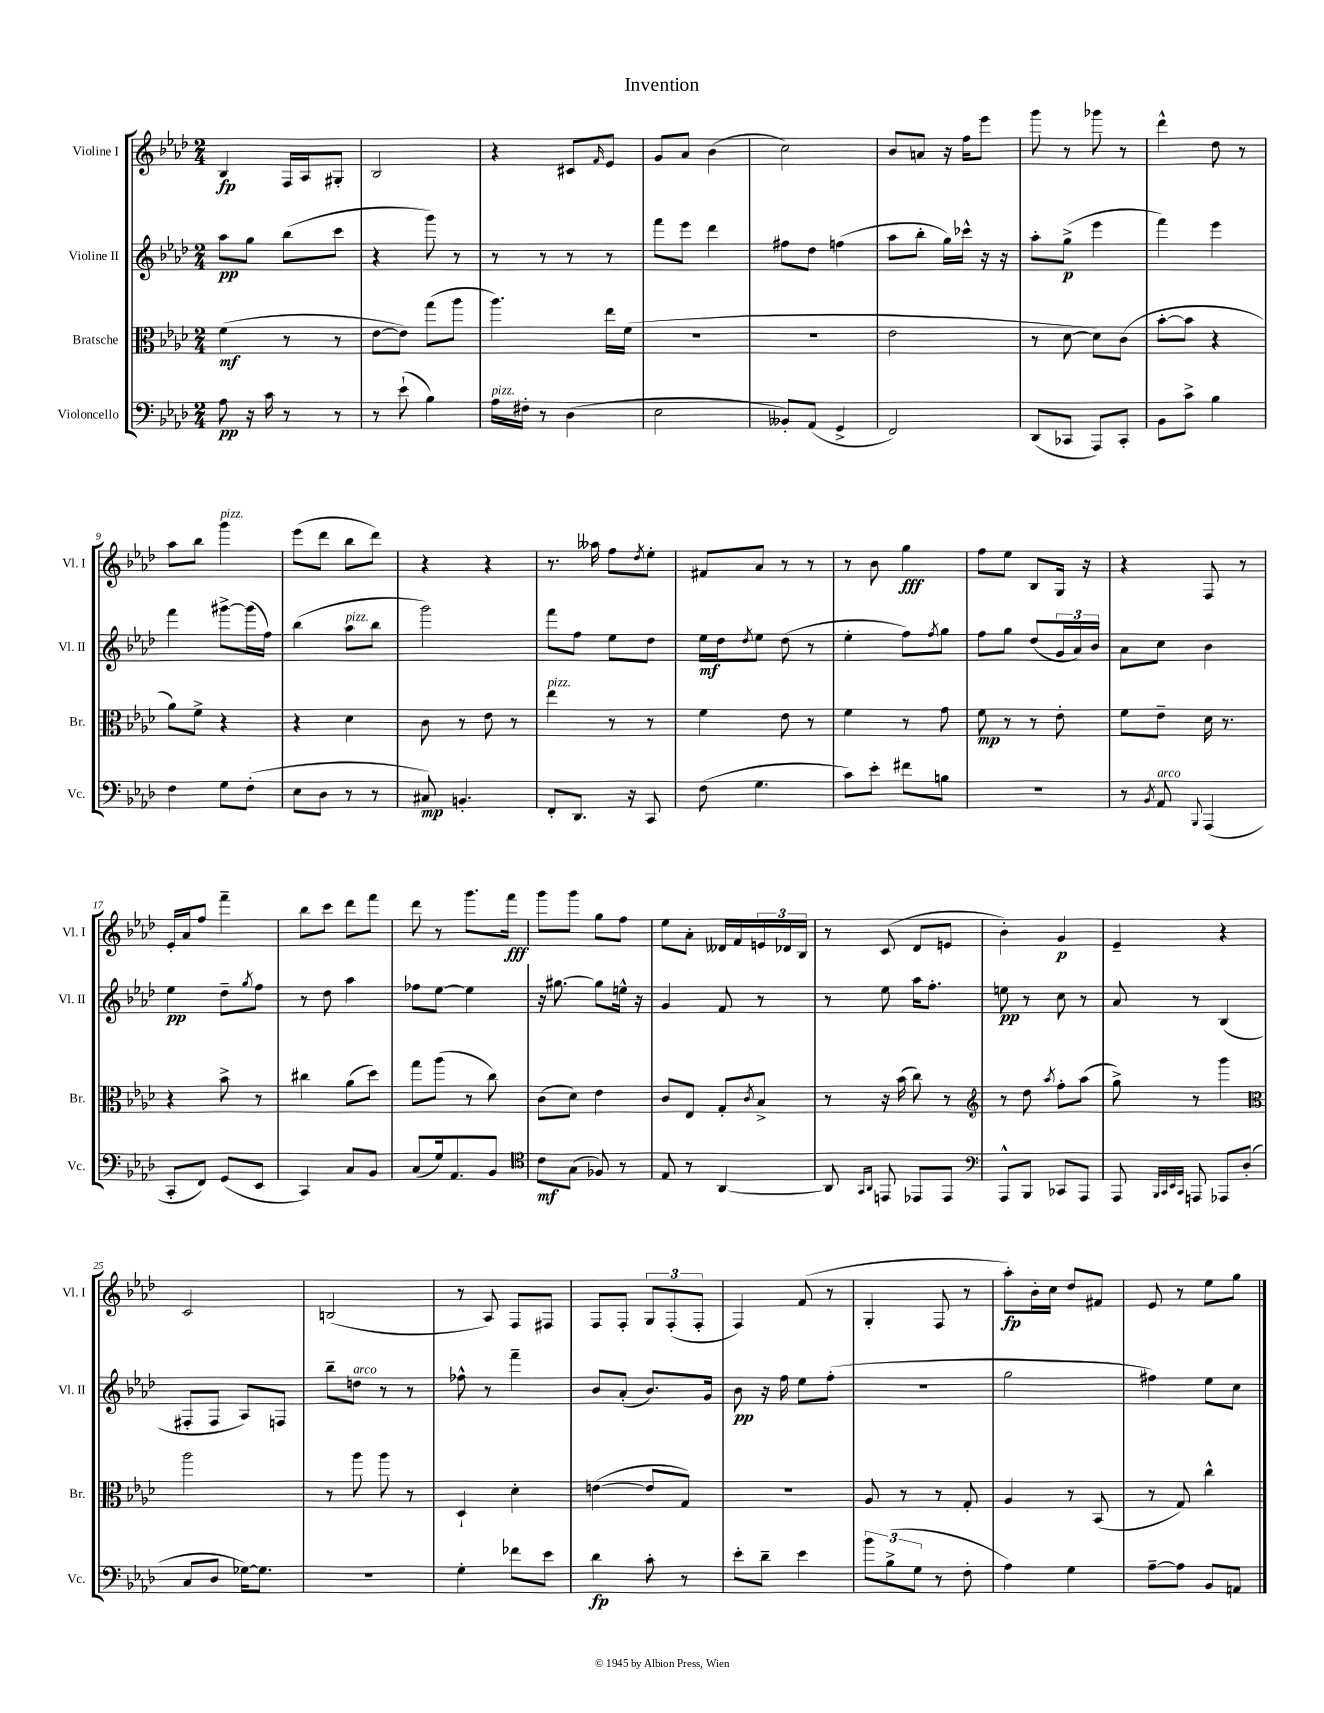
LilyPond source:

\header { title = "Invention" }
<<
\new StaffGroup <<
\new Staff = "s0" \with { instrumentName = "Violine I" shortInstrumentName = "Vl. I" } {
    \clef treble \key aes \major \numericTimeSignature \time 2/4
    bes4\fp f16 aes16 gis8-. |
    bes2 |
    r4 cis'8 \grace { f'16 } ees'8 |
    g'8 aes'8 bes'4( |
    c''2) |
    bes'8 a'8 r16 f''16 ees'''8 |
    g'''8 r8 ges'''8 r8 |
    des'''4-^ des''8 r8 |
    aes''8 bes''8 g'''4^\markup { \italic "pizz." } |
    ees'''8( des'''8 bes''8 des'''8) |
    r4 r4 |
    r8. aeses''16 f''8 \acciaccatura { des''8 } ees''8-. |
    fis'8 aes'8 r8 r8 |
    r8 bes'8 g''4\fff |
    f''8 ees''8 bes8 g16 r16 |
    r4 f8 r8 |
    ees'16-. aes'16 f''8 f'''4-- |
    bes''8 c'''8 des'''8 f'''8 |
    des'''8 r8 g'''8. f'''16\fff |
    g'''8 g'''8 g''8 f''8 |
    ees''8 aes'8-. deses'16 f'16 \tuplet 3/2 { e'16 des'16 bes16 } |
    r8 c'8( des'8 e'8 |
    bes'4-.) g'4\p |
    ees'4-- r4 |
    c'2 |
    b2( |
    r8 aes8) f8 fis8 |
    f8 f8-. \tuplet 3/2 { g8 f8-.( f8-. } |
    f4) f'8( r8 |
    g4-. f8 r8 |
    aes''8-.\fp) bes'16-. c''16 des''8 fis'8 |
    ees'8 r8 ees''8 g''8 \bar "|." |
}
\new Staff = "s1" \with { instrumentName = "Violine II" shortInstrumentName = "Vl. II" } {
    \clef treble \key aes \major \numericTimeSignature \time 2/4
    aes''8\pp g''8 bes''8( c'''8 |
    r4 g'''8) r8 |
    r8 r8 r8 r8 |
    f'''8 ees'''8 des'''4 |
    fis''8 des''8 f''4( |
    aes''8 bes''8-. g''16) ces'''16-^ r16 r16 |
    aes''8-. g''8->\p( ees'''4 |
    f'''4) ees'''4 |
    f'''4 gis'''8~-> gis'''16( f''16) |
    bes''4( aes''8^\markup { \italic "pizz." } bes''8 |
    g'''2) |
    f'''8 f''8 ees''8 des''8 |
    ees''16\mf des''16 \acciaccatura { des''8 } ees''8 des''8( r8 |
    ees''4-. f''8) \acciaccatura { f''8 } g''8 |
    f''8 g''8 des''8( \tuplet 3/2 { g'16 aes'16) bes'16 } |
    aes'8 c''8 bes'4 |
    ees''4\pp des''8-- \acciaccatura { g''8 } f''8 |
    r8 des''8 aes''4 |
    fes''8 ees''8~ ees''4 |
    r16 gis''8.~ gis''8 e''16-^ r16 |
    g'4 f'8 r8 |
    r8 ees''8 aes''16 f''8.-. |
    e''8\pp r8 c''8 r8 |
    aes'8 r8 bes4( |
    fis8-. fis8 aes8) f8 |
    bes''8-- d''8^\markup { \italic "arco" } r8 r8 |
    fes''8-^ r8 f'''4-- |
    bes'8 aes'8-.( bes'8.) g'16 |
    bes'8\pp r16 f''16 ees''8 f''8-.( |
    r2 |
    g''2 |
    fis''4) ees''8 c''8 \bar "|." |
}
\new Staff = "s2" \with { instrumentName = "Bratsche" shortInstrumentName = "Br." } {
    \clef alto \key aes \major \numericTimeSignature \time 2/4
    f'4\mf( r8 r8 |
    ees'8~ ees'8) g''8( aes''8 |
    aes''4.) ees''16 f'16( |
    r2 |
    r2 |
    ees'2 |
    r8 des'8~ des'8) c'8( |
    bes'8~-. bes'8 r4 |
    aes'8) f'8-> r4 |
    r4 des'4 |
    c'8 r8 ees'8 r8 |
    ees''4^\markup { \italic "pizz." } r8 r8 |
    f'4 ees'8 r8 |
    f'4 r8 g'8 |
    f'8\mp r8 r8 ees'8-. |
    f'8 ees'8-- des'16 r8. |
    r4 bes'8-> r8 |
    cis''4 aes'8( des''8) |
    g''8 aes''8( r8 c''8) |
    c'8( des'8) ees'4 |
    c'8 ees8 g8-. \acciaccatura { c'8 } bes8-> |
    r8 r16 bes'16( c''8) r8 |
    \clef treble r8 des''8 \acciaccatura { aes''8 } f''8-. aes''8( |
    g''8->) r8 g'''4 |
    \clef alto aes''2 |
    r8 aes''8 aes''8 r8 |
    des4-! des'4-. |
    e'4~( e'8 g8) |
    r2 |
    aes8 r8 r8 g8-. |
    aes4 r8 bes,8( |
    r8 g8) c''4-^ \bar "|." |
}
\new Staff = "s3" \with { instrumentName = "Violoncello" shortInstrumentName = "Vc." } {
    \clef bass \key aes \major \numericTimeSignature \time 2/4
    aes8\pp r16 c'16 r8 r8 |
    r8 ees'8-!( bes4) |
    aes16^\markup { \italic "pizz." } fis16-. r8 des4( |
    ees2 |
    beses,8-.) aes,8( g,4-> |
    f,2) |
    des,8( ces,8 aes,,8) ces,8-. |
    bes,8 c'8-> bes4 |
    f4 g8 f8-.( |
    ees8 des8 r8 r8 |
    cis8\mp) b,4.-. |
    f,8-. des,8. r16 c,8 |
    f8( g4. |
    c'8) ees'8-. fis'8 b8 |
    R2 |
    r8 \acciaccatura { bes,8 } aes,8^\markup { \italic "arco" } \appoggiatura { bes,,8 } aes,,4( |
    c,8-. f,8) g,8( ees,8 |
    c,4) c8 bes,8 |
    c8( g16) aes,8. bes,8 |
    \clef tenor c'8\mf g8( fes8) r8 |
    ees8 r8 aes,4~ |
    aes,8 \grace { g,16 aes,16 } e,8 ees,8 ees,8 |
    \clef bass aes,,8-^ bes,,8 ces,8 aes,,8 |
    aes,,8 \grace { bes,,32 c,32 ees,32 c,32 } a,,8 aes,,8 des8-.( |
    c8 des8 ges16~) ges8. |
    r2 |
    g4-. fes'8 ees'8 |
    des'4\fp c'8-. r8 |
    ees'8-. des'8-- ees'4 |
    \tuplet 3/2 { bes'8 bes8->( g8 } r8 f8-. |
    aes4) g4 |
    aes8~-- aes8 bes,8 a,8 \bar "|." |
}
>>
>>
